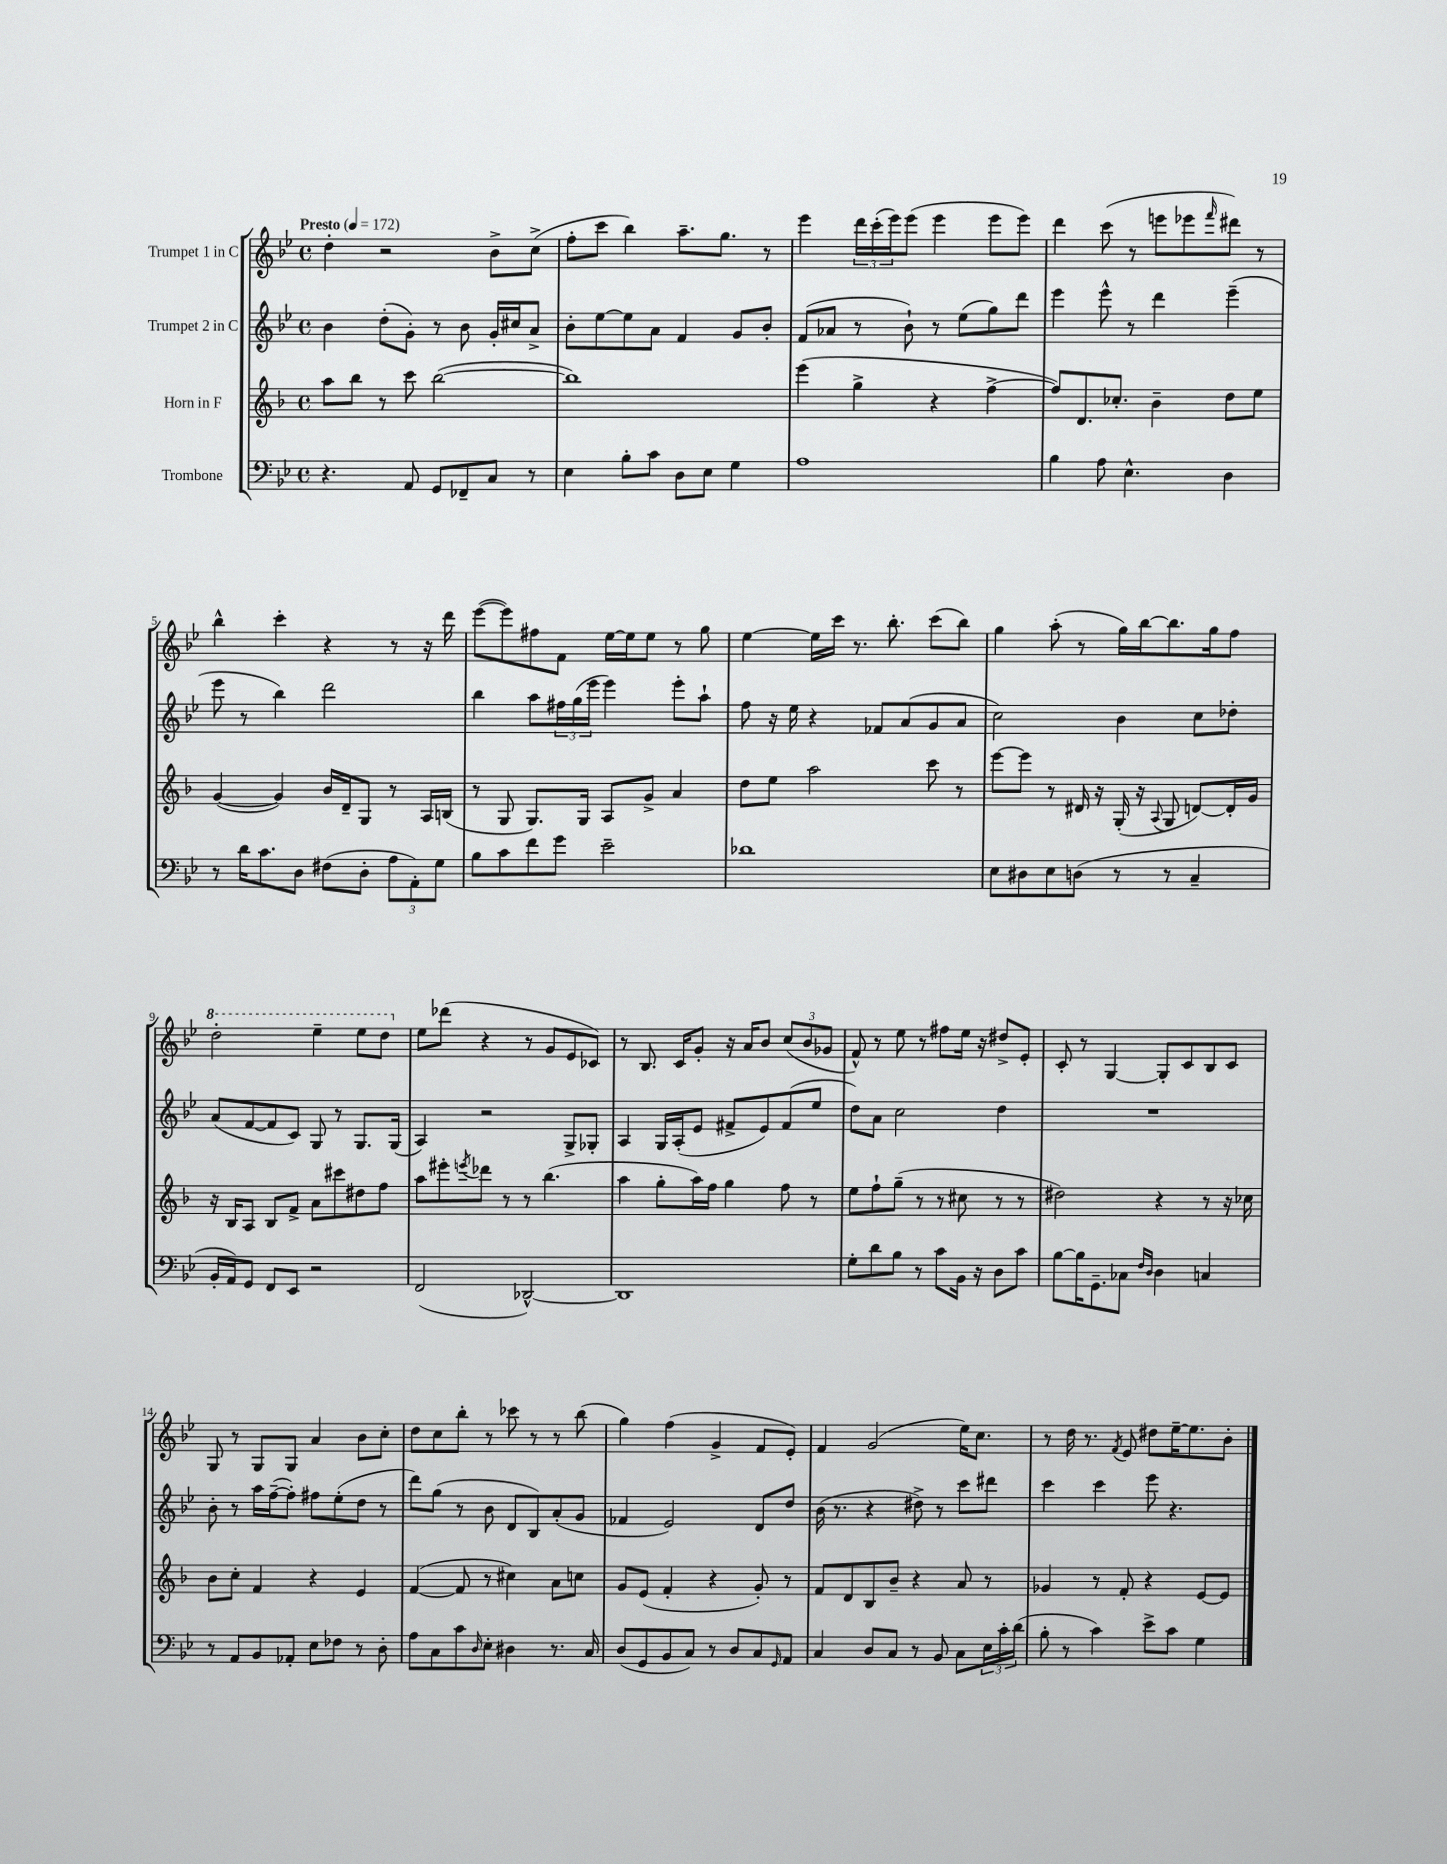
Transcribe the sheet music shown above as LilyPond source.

<<
\new StaffGroup <<
\new Staff = "s0" \with { instrumentName = "Trumpet 1 in C" } {
    \clef treble \key bes \major \defaultTimeSignature \time 4/4 \tempo "Presto" 4 = 172
    d''4-. r2 bes'8-> c''8->( |
    f''8-. c'''8 bes''4) a''8.-- g''8. r8 |
    ees'''4 \tuplet 3/2 { d'''16 c'''16-.( ees'''16) } ees'''8( ees'''4 ees'''8 ees'''8) |
    d'''4 c'''8( r8 e'''8 ees'''8 \grace { f'''16 } dis'''8) r8 |
    bes''4-^ c'''4-. r4 r8 r16 d'''16 |
    ees'''8~( ees'''8) fis''8 f'8 ees''16~ ees''16 ees''8 r8 g''8 |
    ees''4~ ees''16 c'''16 r8. bes''8.-. c'''8( bes''8) |
    g''4 a''8-.( r8 g''16) bes''16~ bes''8. g''16 f''8 |
    \ottava #1 d'''2-. ees'''4-- ees'''8 d'''8 \ottava #0 |
    ees''8 des'''8( r4 r8 g'8 ees'8 ces'8) |
    r8 bes8. c'16 g'8-. r16 a'16 bes'8 \tuplet 3/2 { c''8( bes'8 ges'8 } |
    f'8-^) r8 ees''8 r8 fis''8 ees''16 r16 dis''8-> ees'8-. |
    c'8-. r8 g4~ g8-. c'8 bes8 c'8 |
    g8 r8 g8 g8 a'4 bes'8 c''8-. |
    d''8 c''8 bes''8-. r8 ces'''8 r8 r8 bes''8( |
    g''4) f''4( g'4-> f'8 ees'8-.) |
    f'4 g'2( ees''16) c''8. |
    r8 d''16 r8. \acciaccatura { f'8 } ees'8 dis''8 ees''16~-- ees''8. bes'8-. \bar "|." |
}
\new Staff = "s1" \with { instrumentName = "Trumpet 2 in C" } {
    \clef treble \key bes \major \defaultTimeSignature \time 4/4
    bes'4 d''8-.( g'8-.) r8 bes'8 g'16-. cis''16 a'8-> |
    bes'8-. ees''8~ ees''8 a'8 f'4 g'8 bes'8-. |
    f'8( aes'8 r8 bes'8-!) r8 ees''8( g''8) d'''8 |
    ees'''4 ees'''8-^ r8 d'''4 ees'''4--( |
    ees'''8 r8 bes''4) d'''2 |
    bes''4 a''8 \tuplet 3/2 { fis''16 g''16( ees'''16 } ees'''4) ees'''8-. a''8-! |
    f''8 r16 ees''16 r4 fes'8 a'8( g'8 a'8 |
    c''2) bes'4 c''8 des''8-. |
    a'8( f'8~ f'8 c'8) g8 r8 g8. g16( |
    a4) r2 g8-> ges8-. |
    a4 g16 a16-.( ees'8 fis'8-> ees'8) fis'8( ees''8 |
    d''8) a'8 c''2 d''4 |
    R1 |
    bes'8-. r8 a''16 f''16~--( f''8-.) fis''8 ees''8-.( d''8 r8 |
    d'''8) g''8( r8 bes'8 d'8 bes8) a'8-.( g'8 |
    fes'4 ees'2) d'8 d''8 |
    bes'16( r8. r4 dis''8->) r8 c'''8 dis'''8 |
    c'''4 c'''4 ees'''8 r4. \bar "|." |
}
\new Staff = "s2" \with { instrumentName = "Horn in F" } {
    \clef treble \key f \major \defaultTimeSignature \time 4/4
    a''8 bes''8 r8 c'''8 bes''2~( |
    bes''1) |
    e'''4( g''4-> r4 f''4~-> |
    f''8) d'8. ces''8.-. bes'4-- d''8 e''8 |
    g'4~( g'4) bes'16 d'16-- g8 r8 a16 b16( |
    r8 g8 g8.) g16 a8 g'8-> a'4 |
    d''8 e''8 a''2 c'''8 r8 |
    e'''8~ e'''8 r8 dis'16 r16 g16-.( r16 \appoggiatura { a8 } g8 d'8~) d'16-. g'16 |
    r16 bes16 a8 bes8 f'8-> a'8 cis'''8 dis''8 f''8 |
    a''8 eis'''8-. \acciaccatura { e'''8 } des'''8 r8 r8 bes''4.( |
    a''4 g''8-. a''16) f''16 g''4 f''8 r8 |
    e''8 f''8-! g''8--( r8 r8 cis''8 r8 r8 |
    dis''2) r4 r8 r16 ces''16 |
    bes'8 c''8-. f'4 r4 e'4 |
    f'4~( f'8 r8 cis''4) a'8 c''8 |
    g'8 e'8( f'4-. r4 g'8-.) r8 |
    f'8 d'8 bes8 bes'8-- r4 a'8 r8 |
    ges'4 r8 f'8-. r4 e'8~ e'8 \bar "|." |
}
\new Staff = "s3" \with { instrumentName = "Trombone" } {
    \clef bass \key bes \major \defaultTimeSignature \time 4/4
    r4. a,8 g,8 fes,8-- c8 r8 |
    ees4 bes8-. c'8 d8 ees8 g4 |
    a1 |
    bes4 a8 ees4.-^ d4 |
    r8 d'16 c'8. d8 fis8( d8-. \tuplet 3/2 { a8 a,8-.) g8 } |
    bes8 c'8 f'8 g'8 ees'2-- |
    des'1 |
    ees8 dis8 ees8 d8( r8 r8 c4-- |
    bes,16-. a,16) g,8 f,8 ees,8 r2 |
    f,2( des,2~-^) |
    des,1 |
    g8-. d'8 bes8 r8 c'8 bes,16 r16 d8 c'8 |
    bes8~ bes16 g,8.-- ces8 \grace { f16 d16 } d4 c4 |
    r8 a,8 bes,8 aes,8-. ees8 fes8 r8 d8-. |
    a8 c8 c'8 \grace { d16 } ees8-. dis4 r8. c16 |
    d8( g,8 bes,8 c8) r8 d8 c8 \grace { g,16 } a,8 |
    c4 d8 c8 r8 bes,8 c8 \tuplet 3/2 { ees16 c'16-. d'16( } |
    bes8-. r8 c'4) ees'8-> c'8 g4 \bar "|." |
}
>>
>>
